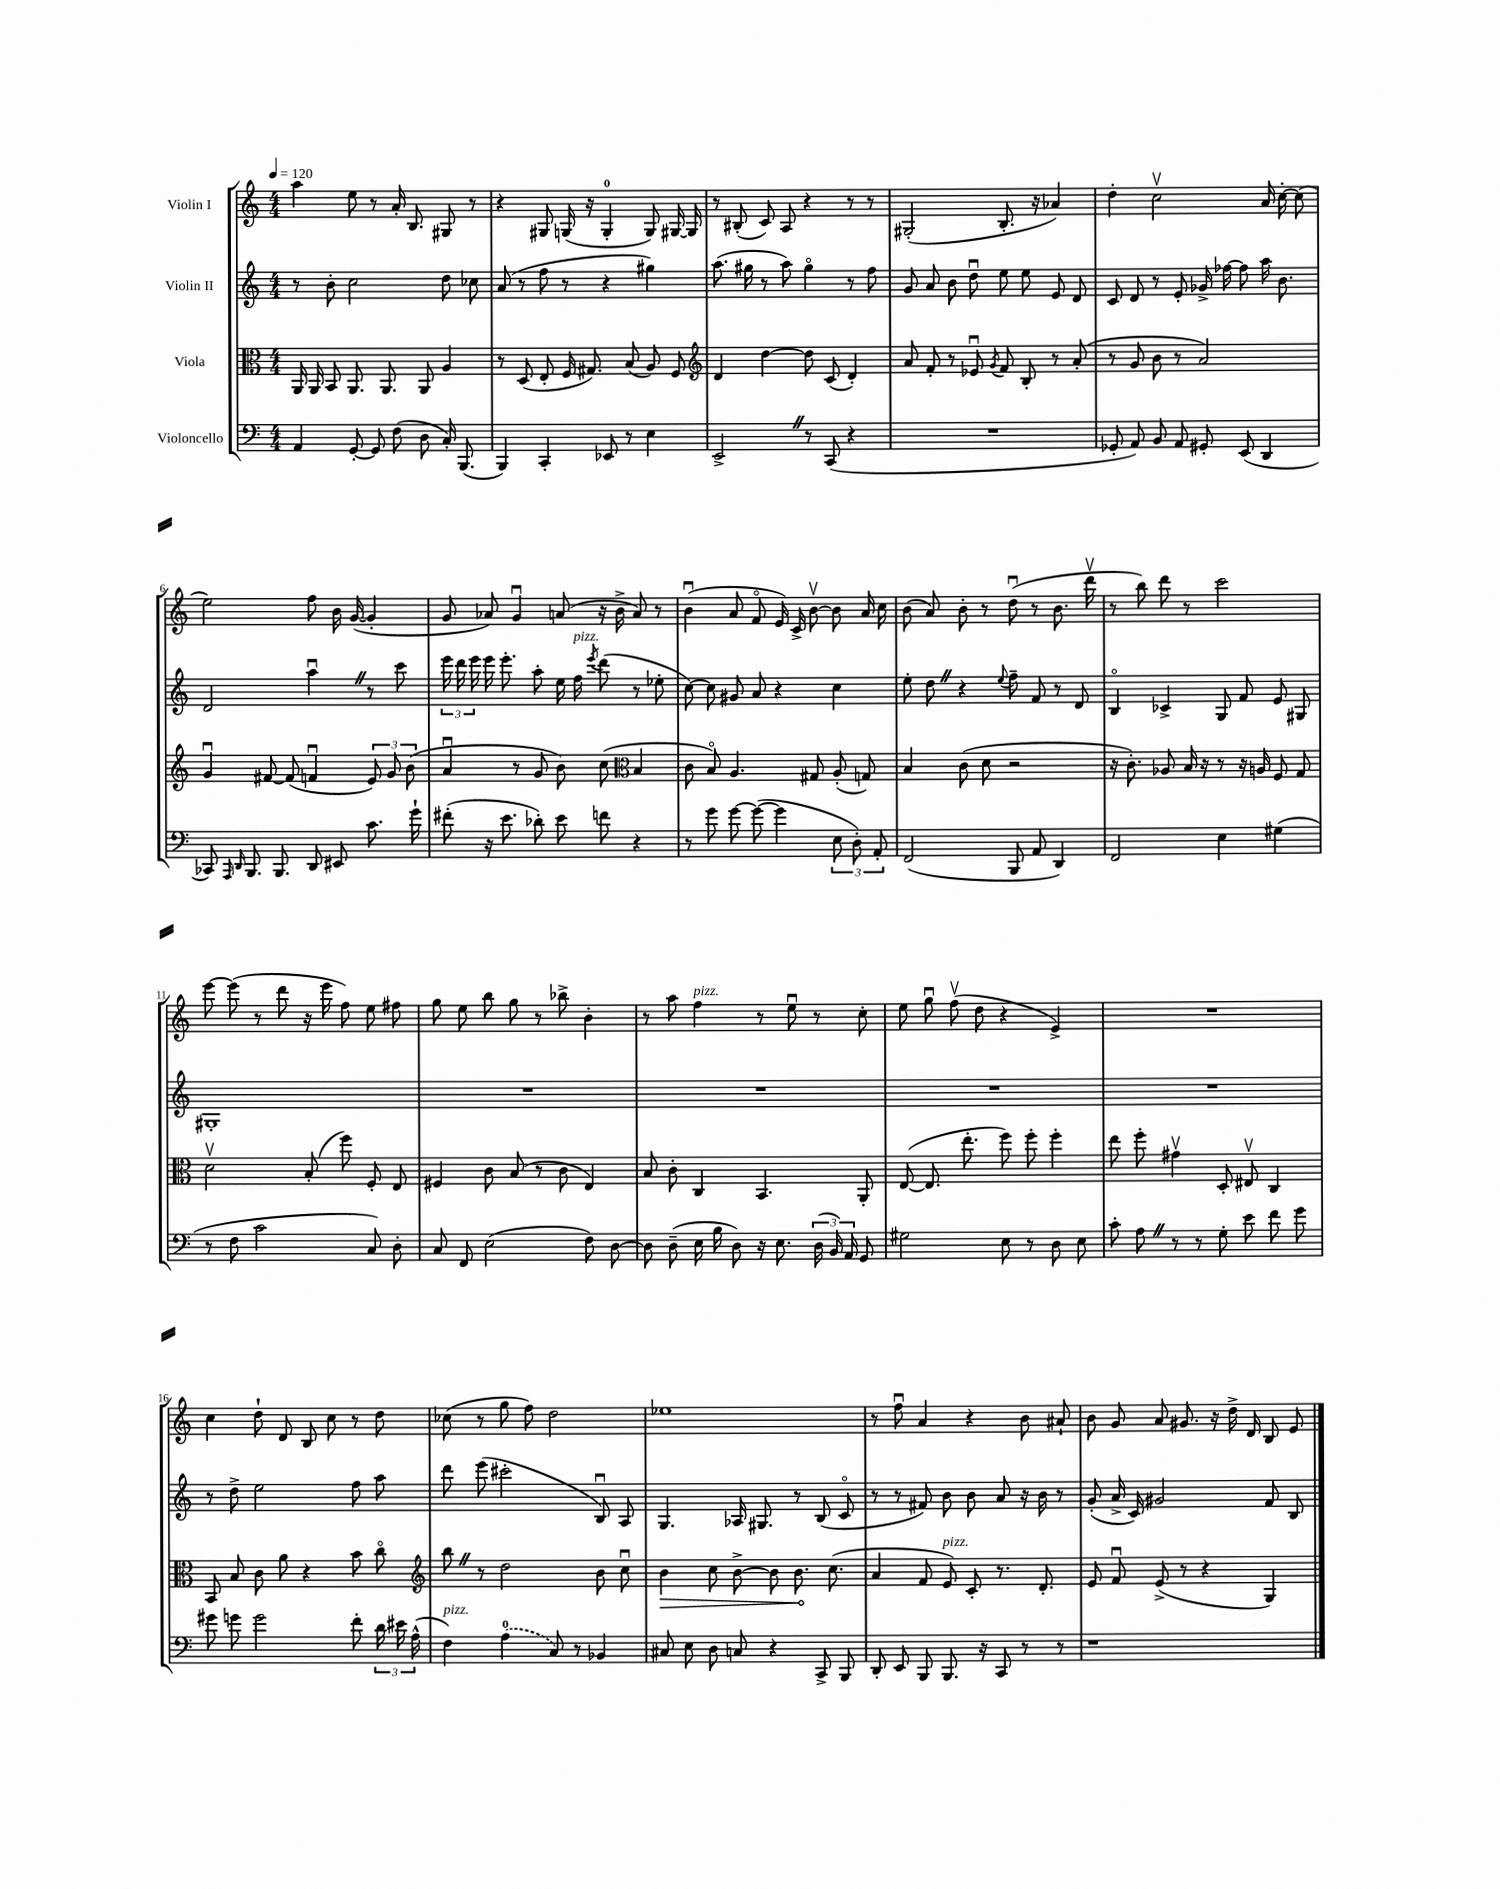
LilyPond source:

<<
\new StaffGroup <<
\new Staff = "s0" \with { instrumentName = "Violin I" } {
    \clef treble \key c \major \numericTimeSignature \time 4/4 \tempo 4 = 120
    \autoBeamOff a''4 e''8 r8 a'16-. b8. gis8 r8 |
    r4 gis8 g16( r16 g4-0-. g8) gis16~ gis16 |
    r8 bis8-.( c'8) a8 r4 r8 r8 |
    gis2-.( b8.-. r16 aes'4) |
    d''4-. c''2\upbow a'16 c''16~-. c''8( |
    e''2) f''8 b'16 g'16~( g'4-. |
    g'8 aes'8) g'4\downbow a'8( r16 b'16-> a'8) r8 |
    b'4\downbow( a'8 f'8\flageolet e'16) c'16-> b'8~\upbow b'8 a'16 c''16 |
    b'8( a'8) b'8-. r8 d''8\downbow( r8 b'8. d'''16\upbow |
    r8 b''8) d'''8 r8 c'''2 |
    e'''8~ e'''8( r8 d'''8 r16 e'''16 f''8) e''8 fis''8 |
    g''8 e''8 b''8 g''8 r8 bes''8-> b'4-. |
    r8 a''8 f''4^\markup { \italic "pizz." } r8 e''8\downbow r8 c''8-. |
    e''8 g''8\downbow f''8\upbow( d''8 r4 e'4->) |
    R1 |
    c''4 d''8-! d'8 b8 c''8 r8 d''8 |
    ces''8( r8 g''8 f''8) d''2 |
    ees''1 |
    r8 f''8\downbow a'4 r4 b'8 ais'8-! |
    b'8 g'8 a'8 gis'8. r16 d''16-> d'16 b8 e'8 \bar "|." |
}
\new Staff = "s1" \with { instrumentName = "Violin II" } {
    \clef treble \key c \major \numericTimeSignature \time 4/4
    \autoBeamOff r8 b'8-. c''2 d''8 ces''8 |
    a'8( r8 f''8 r8 r4 gis''4) |
    a''8.( gis''16 r8 a''8) gis''4\flageolet r8 f''8 |
    g'8 a'8 b'8 d''8\downbow e''8 e''8 e'8 d'8 |
    c'8 d'8 r8 e'8-. ges'16-> fes''16~ fes''8 a''16 b'8. |
    d'2 a''4\downbow \once \override BreathingSign.text = \markup { \musicglyph "scripts.caesura.straight" } \breathe r8 c'''8 |
    \tuplet 3/2 { e'''16 d'''16 e'''16 } e'''16 e'''8.-. a''8-. e''16 f''16^\markup { \italic "pizz." } \acciaccatura { e'''8 } d'''8( r8 ees''8-. |
    c''8~) c''8 gis'8 a'8 r4 c''4 |
    e''8-. d''8 \once \override BreathingSign.text = \markup { \musicglyph "scripts.caesura.straight" } \breathe r4 \appoggiatura { e''8 } f''8-- f'8 r8 d'8 |
    b4\flageolet ces'4-> g8 f'8 e'8 gis8 |
    gis1-. |
    R1 |
    R1 |
    R1 |
    R1 |
    r8 d''8-> e''2 f''8 a''8 |
    d'''8 e'''8( cis'''2-. b8\downbow) a8 |
    g4. aes16 gis8. r8 b8( c'8\flageolet |
    r8 r8 fis'8) b'8 b'8 a'8 r16 b'16 r8 |
    g'8-.( a'16-> c'16) gis'2 f'8 b8 \bar "|." |
}
\new Staff = "s2" \with { instrumentName = "Viola" } {
    \clef alto \key c \major \numericTimeSignature \time 4/4
    \autoBeamOff a,16 a,16 b,8 a,8. a,8. a,8 a4 |
    r8 d8( e8-. f16 gis8.) b8( a8) f8 |
    \clef treble d'4 d''4~ d''8 c'8( d'4-.) |
    a'8 f'8-. r8 ees'8\downbow \acciaccatura { g'8 } f'8 b8-. r8 a'8-.( |
    r8 g'8 b'8 r8 a'2) |
    g'4\downbow fis'8~ fis'8( f'4\downbow \tuplet 3/2 { e'8) g'8 b'8( } |
    a'4\downbow r8 g'8 b'8) c''8( \clef alto b4 |
    c'8 b8\flageolet) a4. gis8 a8-.( g8) |
    b4 c'8( d'8 r2 |
    r16 c'8.-.) aes8 b16 r16 r8 r16 a16 f8 g8 |
    d'2\upbow b8-.( f''8) f8-. e8 |
    fis4 c'8 b8( r8 c'8 e4) |
    b8 c'8-. c4 b,4. a,8-. |
    e8~( e8. e''8.-. f''8) f''8-. f''4-. |
    e''8 f''8-. gis'4\upbow d8-. eis8\upbow c4 |
    b,8 b8 c'8 a'8 r4 b'8 c''8\flageolet |
    \clef treble b''8 \once \override BreathingSign.text = \markup { \musicglyph "scripts.caesura.straight" } \breathe r8 d''2 b'8 c''8\downbow |
    \once \override Hairpin.circled-tip = ##t b'4\> c''8 b'8~-> b'8 b'8.\! c''8.( |
    a'4 f'8 e'8^\markup { \italic "pizz." }) c'8-. r8. d'8.-. |
    e'8 f'8\downbow e'8->( r8 r4 g4) \bar "|." |
}
\new Staff = "s3" \with { instrumentName = "Violoncello" } {
    \clef bass \key c \major \numericTimeSignature \time 4/4
    \autoBeamOff a,4 g,8~-. g,8 f8( d8 c16-.) b,,8.( |
    b,,4) c,4-. ees,8 r8 e4 |
    e,2-> \once \override BreathingSign.text = \markup { \musicglyph "scripts.caesura.straight" } \breathe r8 c,8( r4 |
    R1 |
    ges,8-. a,8) b,8 a,8 gis,8-. e,8( d,4 |
    ces,8) \grace { a,,16 d,16 } b,,8. b,,8. d,8 eis,8 c'8. g'16-! |
    fis'8-.( r16 e'8. des'8-.) e'8 f'8 r4 |
    r8 g'8 g'8~ g'8~( g'4 \tuplet 3/2 { e8 d8-.) a,8-. } |
    f,2( b,,8 a,8 d,4) |
    f,2 e4 gis4( |
    r8 f8 c'2 c8) d8-. |
    c8 f,8 e2( f8) d8~ |
    d8 d8--( e16 b16 d8) r16 e8. \tuplet 3/2 { d16( b,16) a,16 } g,8 |
    gis2 e8 r8 d8 e8 |
    c'8-. a8 \once \override BreathingSign.text = \markup { \musicglyph "scripts.caesura.straight" } \breathe r8 r8 g8-. e'8 f'8 g'8 |
    gis'8 g'8 g'2 f'8-. \tuplet 3/2 { d'16 eis'16 a16-^( } |
    f4^\markup { \italic "pizz." }) \once \slurDashed a4-0( c8) r8 bes,4 |
    cis8 e8 d8 c8 r4 c,8-> b,,8 |
    d,8-. e,8 b,,8 b,,8. r16 c,8 r8 r8 |
    r1 \bar "|." |
}
>>
>>
